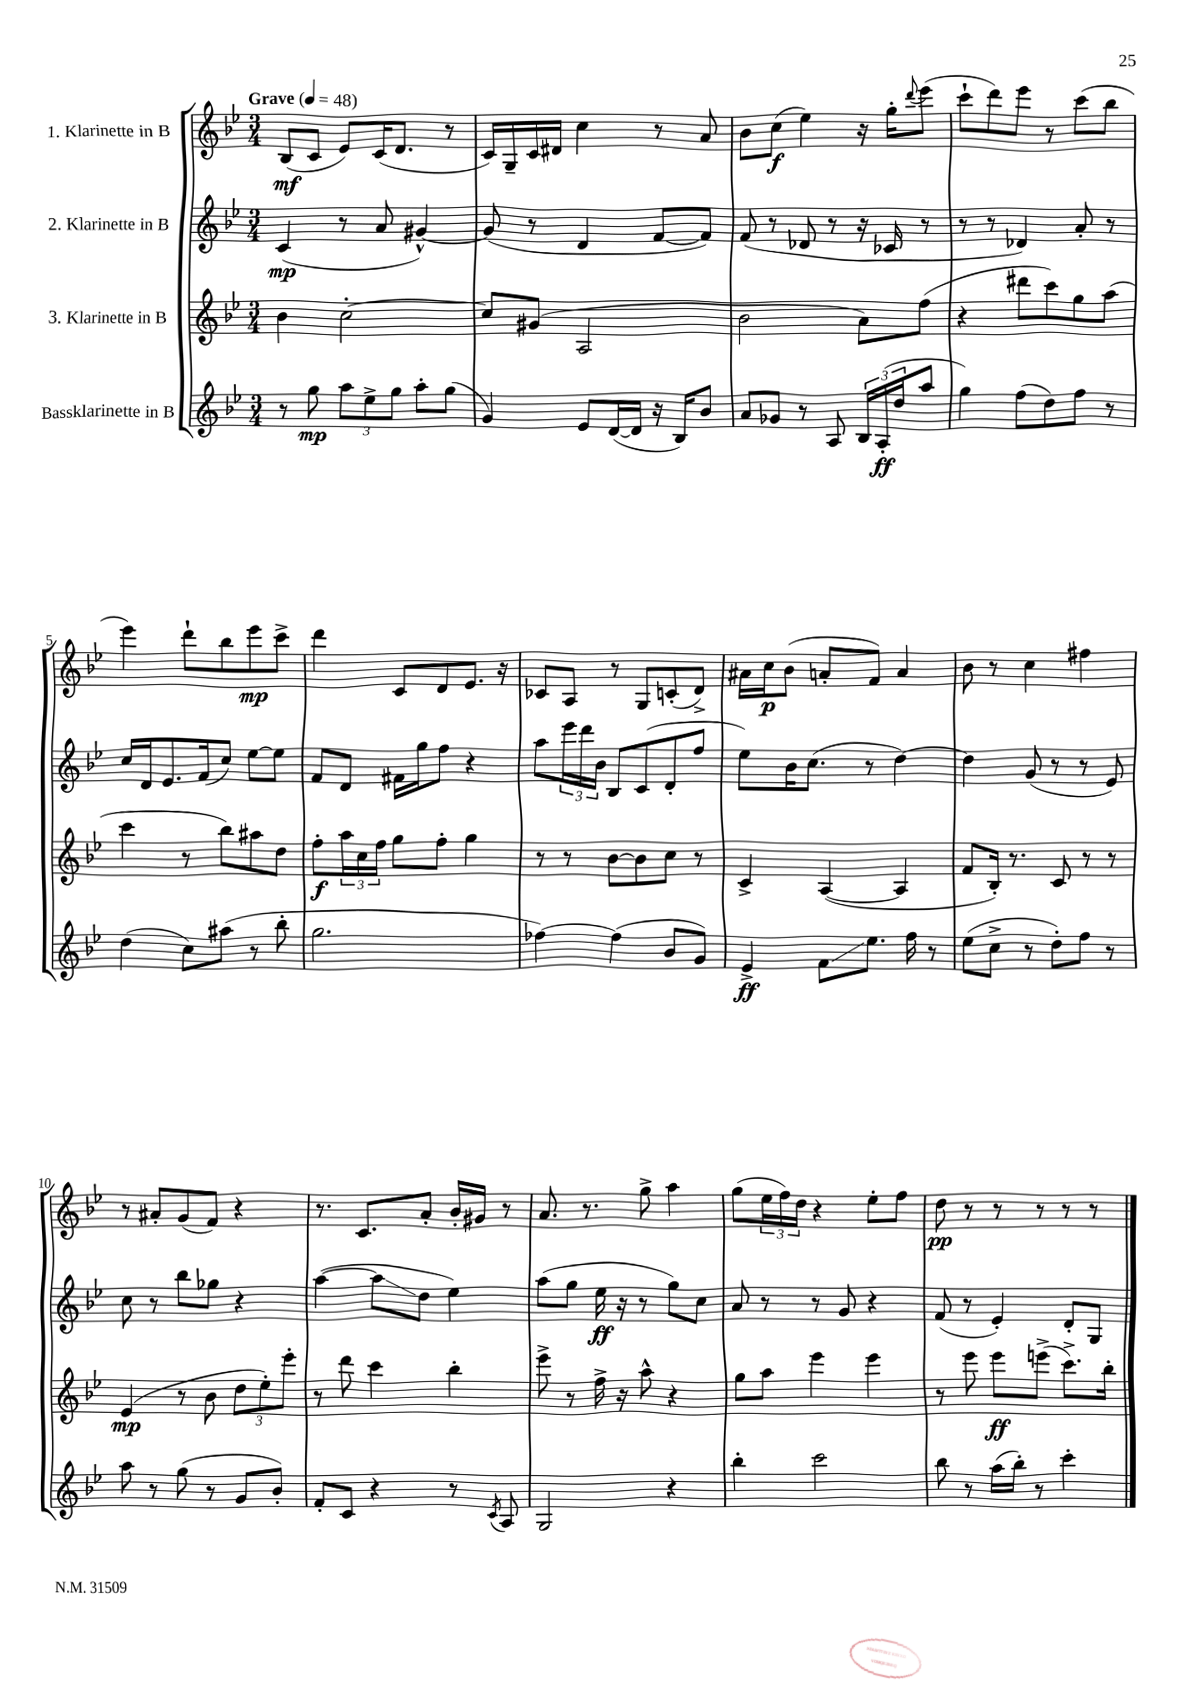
<<
\new StaffGroup <<
\new Staff = "s0" \with { instrumentName = "1. Klarinette in B" } {
    \clef treble \key bes \major \numericTimeSignature \time 3/4 \tempo "Grave" 4 = 48
    bes8\mf( c'8 ees'8) c'16( d'8. r8 |
    c'16) g16-- c'16 dis'16 c''4 r8 a'8 |
    bes'8 c''8\f( ees''4) r16 g''16-. \appoggiatura { d'''8 } ees'''8( |
    c'''8-! d'''8) ees'''8 r8 c'''8( bes''8 |
    ees'''4) d'''8-! bes''8 ees'''8\mp c'''8-> |
    d'''4 c'8 d'8 ees'8. r16 |
    ces'8 a8 r8 g8 c'8-.( d'8->) |
    ais'16 c''16\p bes'8( a'8-. f'8) a'4 |
    bes'8 r8 c''4 fis''4 |
    r8 ais'8-. g'8( f'8) r4 |
    r8. c'8. a'8-. bes'16-. gis'16 r8 |
    a'8. r8. g''8-> a''4 |
    g''8( \tuplet 3/2 { ees''16 f''16) d''16 } r4 ees''8-. f''8 |
    d''8\pp r8 r8 r8 r8 r8 \bar "|." |
}
\new Staff = "s1" \with { instrumentName = "2. Klarinette in B" } {
    \clef treble \key bes \major \numericTimeSignature \time 3/4
    c'4\mp( r8 a'8 gis'4~-^) |
    gis'8( r8 d'4 f'8~ f'8) |
    f'8( r8 des'8 r8 r16 ces'16 r8 |
    r8 r8 des'4) a'8-. r8 |
    c''16 d'16 ees'8. f'16( c''8) ees''8~ ees''8 |
    f'8 d'8 fis'16 g''16 f''8 r4 |
    a''8 \tuplet 3/2 { ees'''16 d'''16 bes'16 } bes8 c'8( d'8-. f''8 |
    ees''8) bes'16 c''8.( r8 d''4~) |
    d''4 g'8( r8 r8 ees'8) |
    c''8 r8 bes''8 ges''8 r4 |
    a''4~( a''8\glissando d''8 ees''4) |
    a''8( g''8 ees''16\ff r16 r8 g''8) c''8 |
    a'8 r8 r8 g'8 r4 |
    f'8( r8 ees'4-.) d'8-. g8 \bar "|." |
}
\new Staff = "s2" \with { instrumentName = "3. Klarinette in B" } {
    \clef treble \key bes \major \numericTimeSignature \time 3/4
    bes'4 c''2~-. |
    c''8 gis'8( a2 |
    bes'2 a'8) f''8( |
    r4 dis'''8 c'''8) g''8 a''8( |
    c'''4 r8 bes''8) ais''8 d''8 |
    f''8-.\f \tuplet 3/2 { a''16 c''16 f''16 } g''8 f''8-. g''4 |
    r8 r8 bes'8~ bes'8 c''8 r8 |
    c'4-> a4~( a4 |
    f'8 bes16-.) r8. c'8 r8 r8 |
    ees'4\mp( r8 bes'8 \tuplet 3/2 { d''8 ees''8-.) ees'''8-. } |
    r8 d'''8 c'''4 bes''4-. |
    ees'''8-> r8 f''16-> r16 a''8-^ r4 |
    g''8 a''8 ees'''4 ees'''4 |
    r8 ees'''8 ees'''8\ff e'''8->( c'''8.->) bes''16-. \bar "|." |
}
\new Staff = "s3" \with { instrumentName = "Bassklarinette in B" } {
    \clef treble \key bes \major \numericTimeSignature \time 3/4
    r8 g''8\mp \tuplet 3/2 { a''8 ees''8-> g''8 } a''8-. g''8( |
    g'4) ees'8 d'16~( d'16 r16 bes16) bes'8 |
    a'8 ges'8 r8 a8 \tuplet 3/2 { bes16 a16-.\ff( d''16 } a''8 |
    g''4) f''8( d''8) f''8 r8 |
    d''4( c''8) ais''8( r8 bes''8-. |
    g''2. |
    fes''4~) fes''4( bes'8 g'8) |
    ees'4->\ff f'8\glissando ees''8. f''16 r8 |
    ees''8( c''8-> r8 d''8-.) f''8 r8 |
    a''8 r8 g''8( r8 g'8 bes'8-.) |
    f'8-. c'8 r4 r8 \acciaccatura { c'8 } a8 |
    g2 r4 |
    bes''4-. c'''2 |
    bes''8 r8 a''16( bes''16-.) r8 c'''4-. \bar "|." |
}
>>
>>
